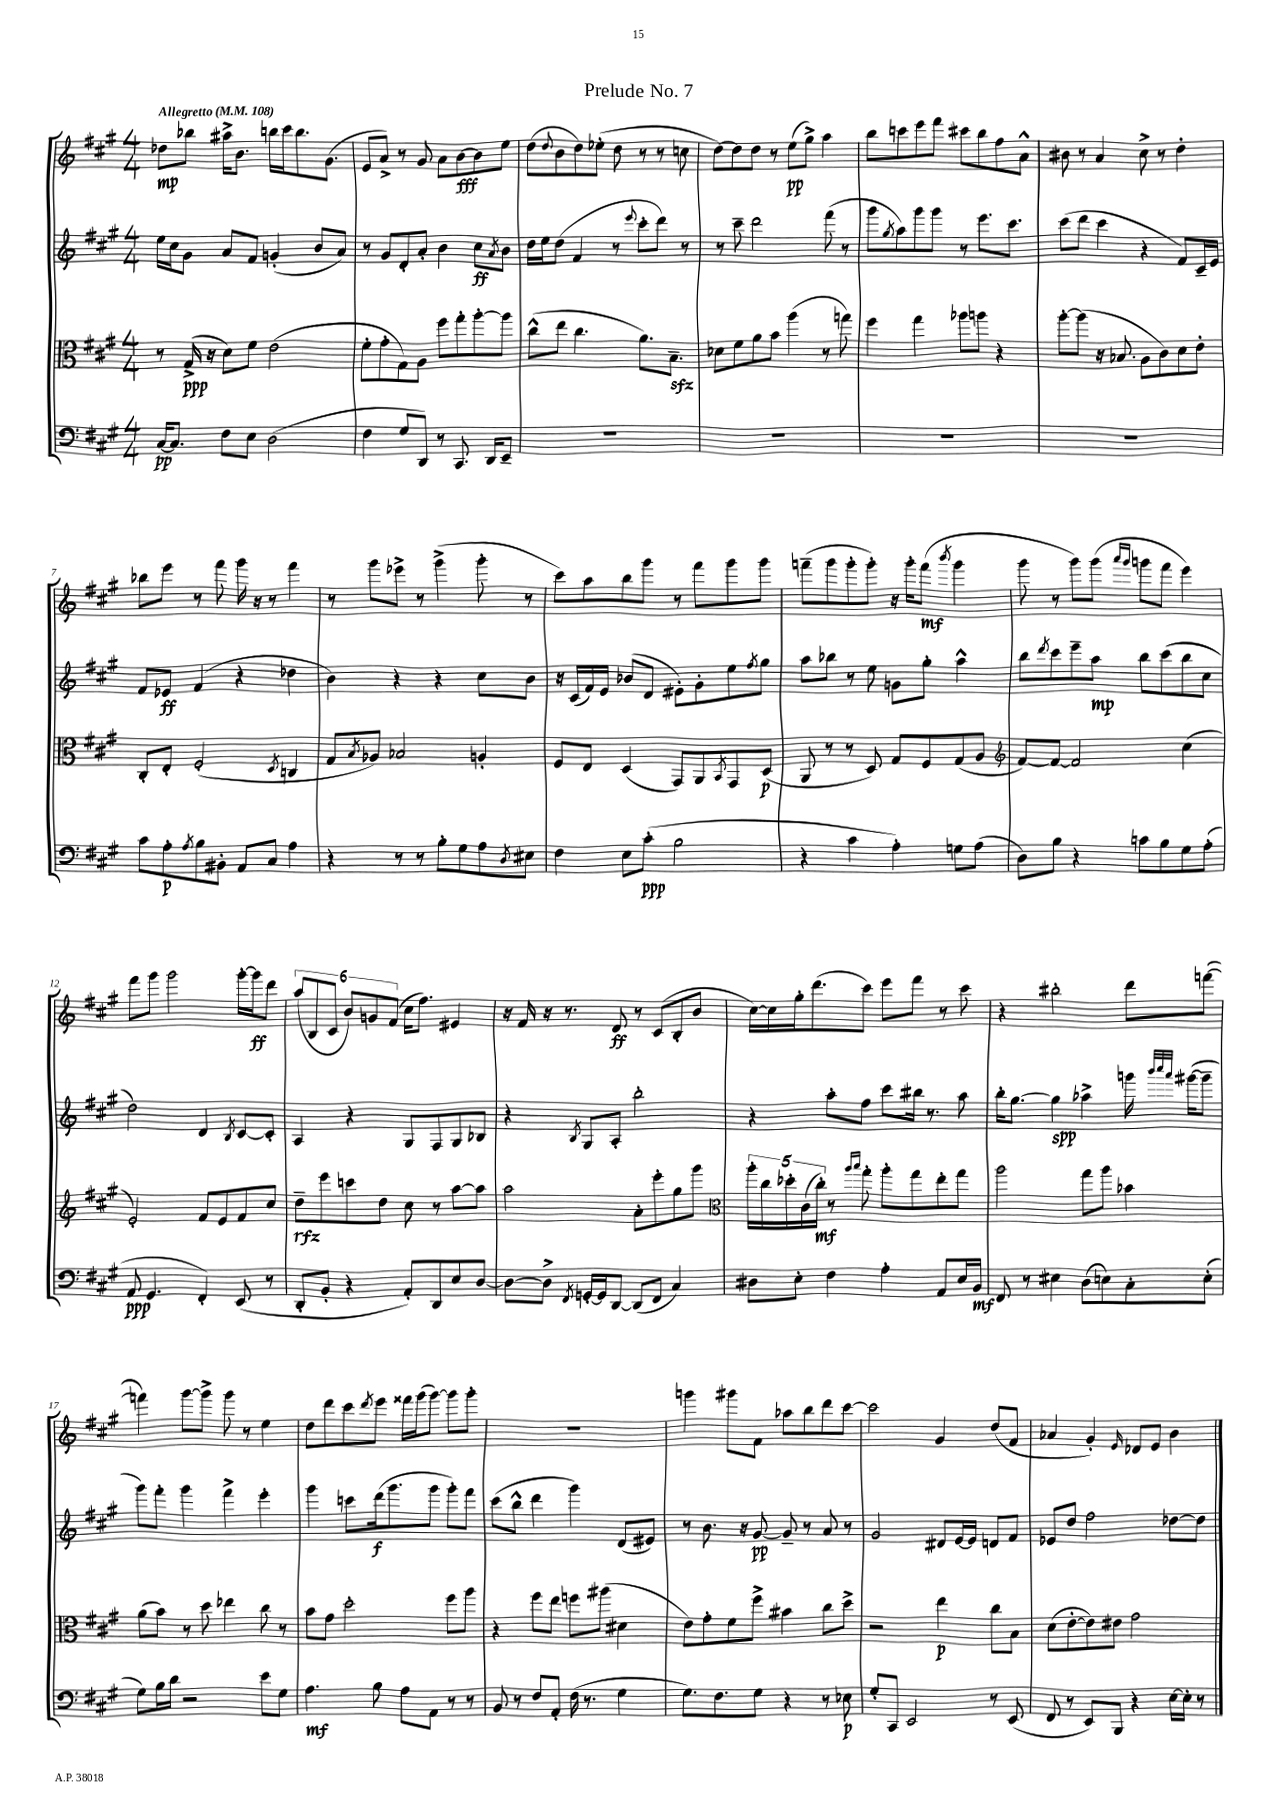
\header { title = "Prelude No. 7" }
<<
\new StaffGroup <<
\new Staff = "s0" {
    \clef treble \key a \major \numericTimeSignature \time 4/4 \tempo "Allegretto" 4 = 108
    des''8\mp bes''8 ais''16-> b'8. b''16 cis'''16 b''8. gis'8.( |
    e'8 a'8->) r8 gis'8 a'8 b'8~\fff b'8 e''8 |
    d''8( \appoggiatura { d''8 } b'8 d''8) ees''8-.( d''8 r8 r8 c''8 |
    d''8~) d''8 d''8 r8 e''8\pp( gis''8->) a''4 |
    b''8 c'''8 e'''8 fis'''8 cis'''8 b''8 fis''8 a'8-^ |
    bis'8 r8 a'4 cis''8-> r8 d''4-. |
    bes''8 e'''8 r8 fis'''8 gis'''16 r16 r8 fis'''4 |
    r8 gis'''8 ees'''8-> r8 gis'''4->( gis'''8-. r8 |
    cis'''8) a''8 b''8 gis'''8 r8 fis'''8 gis'''8 gis'''8 |
    f'''8--( gis'''8 gis'''8-. gis'''8-.) r16 gis'''16-. f'''8\mf( \acciaccatura { b'''8 } gis'''4 |
    gis'''8 r8 gis'''8) gis'''8( \grace { a'''16 gis'''16 } g'''8 fis'''8 e'''4) |
    fis'''8 gis'''8 gis'''2 gis'''16~-. gis'''16\ff d'''8 |
    \tuplet 6/4 { a''8( b8 cis'8 b'8) g'8 fis'8( } cis''16 fis''8.) eis'4 |
    r16 fis'16 r16 r8. d'8\ff r8 cis'8( b8-. b'8 |
    cis''16~) cis''16 gis''16-. d'''8.( cis'''8) e'''8 fis'''8 r8 cis'''8 |
    r4 bis''2-. d'''8 f'''8~( |
    f'''4) gis'''8~ gis'''8-> gis'''8 r8 e''4 |
    d''8 d'''8 cis'''8 \acciaccatura { d'''8 } e'''8 fisis'''16 gis'''16( gis'''8~) gis'''8 gis'''8-. |
    R1 |
    g'''4 gis'''8 fis'8 aes''8 b''8 d'''8 cis'''8~ |
    cis'''2 gis'4 d''8( fis'8 |
    aes'4 gis'4-.) \grace { e'16 } des'8 e'8 b'4 \bar "|." |
}
\new Staff = "s1" {
    \clef treble \key a \major \numericTimeSignature \time 4/4
    e''16 cis''16 gis'8 a'8 fis'8 g'4-.( b'8 a'8) |
    r8 gis'8 d'8-. a'8-. b'4 cis''8\ff \acciaccatura { a'8 } b'8 |
    d''16 e''16 d''8( fis'4 r8 \appoggiatura { e'''8 } cis'''8-. d'''8) r8 |
    r8 cis'''8-- d'''2 fis'''8( r8 |
    gis'''8 \acciaccatura { gis''8 } a''8) gis'''8 gis'''8 r8 e'''8. cis'''8. |
    cis'''8( d'''8 cis'''4 r4 fis'8) cis'16-- e'16 |
    fis'8 ees'8\ff fis'4( r4 des''4 |
    b'4) r4 r4 cis''8 b'8 |
    r16 cis'16( fis'16) e'16 bes'8( d'8 eis'8-.) gis'8-. e''8 \acciaccatura { fis''8 } gis''8 |
    a''8 bes''8 r8 e''8 g'8 gis''8-. a''4-^ |
    b''8 \acciaccatura { d'''8 } cis'''8 e'''8-- a''8\mp b''8 cis'''8( b''8 cis''8 |
    d''2) d'4 \acciaccatura { b8 } cis'8~ cis'8-. |
    a4 r4 gis8 fis8 gis8 bes8 |
    r4 \acciaccatura { b8 } gis8 a8-. b''2-. |
    r4 a''8-. fis''8 cis'''8 bis''16 r8. a''8 |
    b''16-. gis''8.~ gis''4\spp aes''4-> g'''16 \grace { b'''32 cis''''32 a'''32 } gis'''16~( gis'''8-- |
    gis'''8) fis'''8-. gis'''4 fis'''4-> e'''4-. |
    gis'''4 c'''8 d'''16\f( gis'''8. gis'''8 gis'''8-.) fis'''8 |
    cis'''8( b''8-^ d'''4 gis'''4) d'8( eis'8) |
    r8 b'8. r16 gis'8~\pp gis'8-- r8 a'8 r8 |
    gis'2 dis'8 e'16~ e'16 d'8 fis'8 |
    ees'8 d''8 fis''2 des''8~ des''8 \bar "|." |
}
\new Staff = "s2" {
    \clef alto \key a \major \numericTimeSignature \time 4/4
    r8 gis16->\ppp( r16 d'8) fis'8 e'2( |
    fis'8-. gis'8-. gis8) a8 fis''8 gis''8-. a''8~-. a''8 |
    cis''8-^( e''8 cis''4. a'8.) b8.--\sfz |
    des'8 fis'8 a'8 b'8 a''4( r8 g''8) |
    fis''4 gis''4 aes''8 a''8 r4 |
    a''8~-. a''8( r16 bes8. a8 cis'8) d'8 e'8-. |
    cis8-. e8-. fis2-.( \acciaccatura { d8 } c4 |
    gis8 \acciaccatura { b8 } aes8) bes2 a4-. |
    fis8 e8 d4( gis,8) a,8 \acciaccatura { b,8 } gis,8 d8\p( |
    a,8 r8 r8 d8) gis8 fis8 gis8( a8 |
    \clef treble fis'8~) fis'8~ fis'2 cis''4( |
    e'2-.) fis'8 e'8 fis'8 cis''8 |
    d''8--\rfz e'''8 c'''8 d''8 cis''8 r8 a''8~ a''8 |
    a''2 a'8-. e'''8-. gis''8 gis'''8 |
    \clef alto \tuplet 5/4 { a''16-. cis''16 des''16-. cis'16( cis''16-.\mf) } r8 \grace { a''16 b''16 } gis''8-. a''8-. gis''8 e''8-. gis''8 |
    a''2 gis''8 a''8 bes'4 |
    a'8( b'8) r8 d''8 ees''4 cis''8 r8 |
    b'8 gis'8 d''2-. fis''8 a''8 |
    r4 fis''8 e''8 f''8 ais''8( dis'4 |
    e'8) gis'8-. fis'8 fis''8-> bis'4 cis''8 d''8-> |
    r2 e''4\p cis''8 b8 |
    d'8( e'8~-. e'8) eis'8 gis'2 \bar "|." |
}
\new Staff = "s3" {
    \clef bass \key a \major \numericTimeSignature \time 4/4
    cis16~\pp cis8. fis8 e8 d2( |
    fis4 gis8 d,8) r8 cis,8. d,16 e,8-- |
    R1 |
    R1 |
    R1 |
    R1 |
    cis'8 a8-.\p \acciaccatura { a8 } b8 bis,8-. a,8 cis8 a4 |
    r4 r8 r8 b8-. gis8 a8 \acciaccatura { d8 } eis8 |
    fis4 e8 cis'8-.\ppp( b2 |
    r4 cis'4 a4-.) g8 a8( |
    d8) b8 r4 c'8 b8 gis8 a8-.( |
    a,8\ppp gis,4. fis,4-.) e,8( r8 |
    d,8-. b,8-. r4 a,8-.) d,8 e8 d8~ |
    d8~ d8-> \acciaccatura { fis,8 } g,16~-. g,16 d,8~ d,8( fis,8 cis4) |
    dis8 e8-. fis4 a4-. a,8 e16 b,16\mf |
    fis,8 r8 eis4 d8( e8) cis8-. e8-.( |
    gis8) b16 d'16 r2 e'8 gis8 |
    a4.\mf b8 a8 a,8 r8 r8 |
    b,8 r8 fis8 a,8-. fis16( r8. gis4 |
    gis8.) fis8. gis8 r4 r8 ees8\p |
    gis8-. cis,8 e,2 r8 e,8( |
    fis,8 r8 e,8) b,,8 r4 e16~ e16-. r8 \bar "|." |
}
>>
>>
